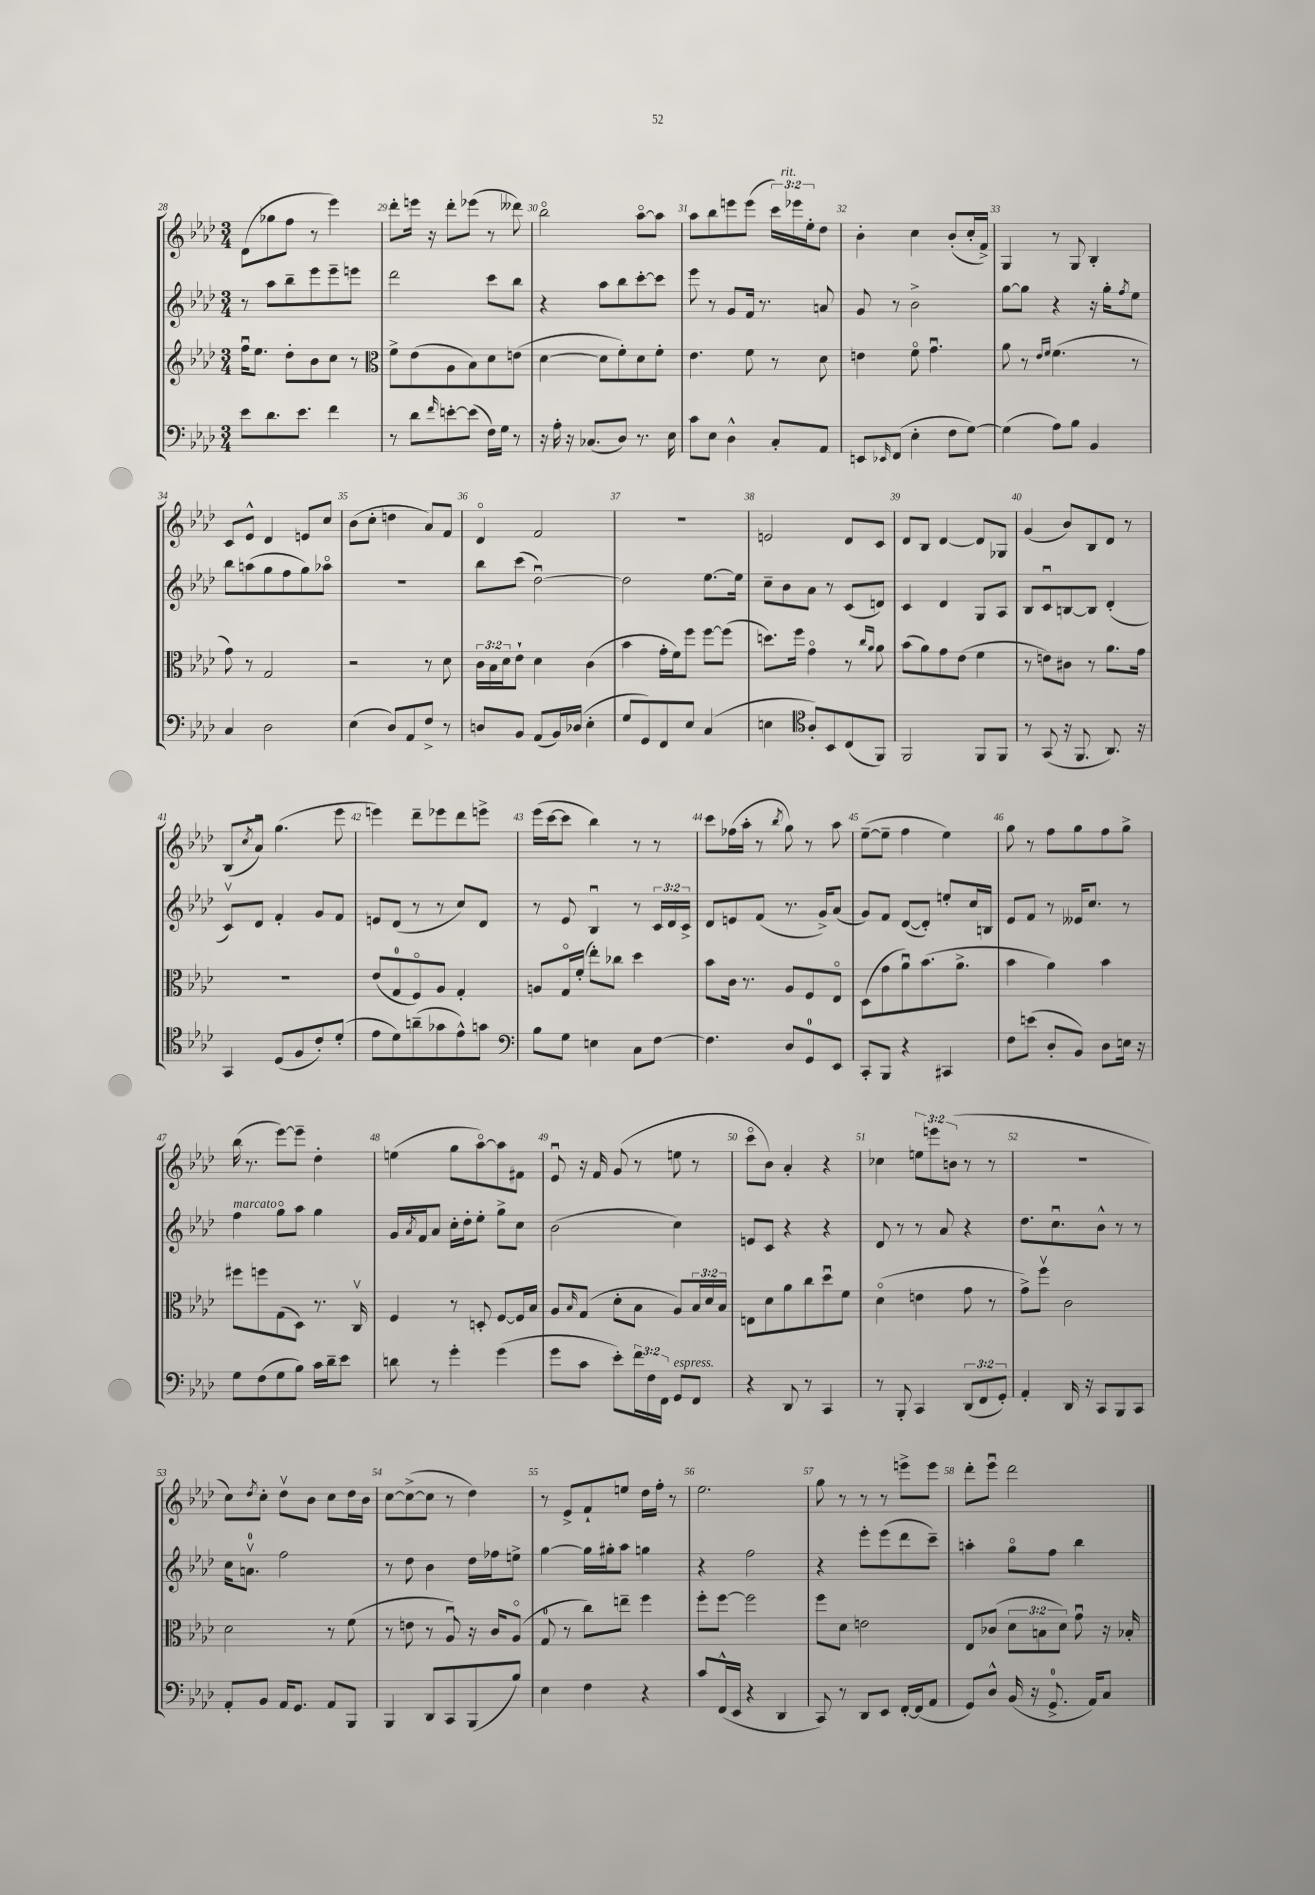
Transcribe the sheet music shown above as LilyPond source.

<<
\new StaffGroup <<
\new Staff = "s0" {
    \clef treble \key aes \major \numericTimeSignature \time 3/4 \override Staff.TupletNumber.text = #tuplet-number::calc-fraction-text
    des'8( ges''8 f''8 r8 ees'''4) |
    des'''8-. e'''16 r16 des'''8-. ees'''8( r8 deses'''8) |
    bes''2\flageolet aes''8~\flageolet aes''8 |
    aes''8 bes''8 e'''8 e'''8( \tuplet 3/2 { c'''16) ees'''16^\markup { \italic "rit." } ees''16-. } des''8 |
    bes'4-. c''4 bes'8-.( c''16-. f'16->) |
    g4 r8 g8 bes4-. |
    c'8 ees'8-^ des'4 e'8 c''8 |
    bes'8( c''8-. d''4 aes'8) f'8 |
    des'4\flageolet f'2 |
    R2. |
    e'2 des'8 c'8 |
    des'8 bes8 des'4~ des'8 ges8 |
    g'4( bes'8) bes8 des'8 r8 |
    bes8( \acciaccatura { c''8 } aes'8\downbow) g''4.( ees'''8 |
    e'''4) des'''8-- ees'''8 des'''8 e'''8-> |
    ees'''16( c'''16~ c'''8 bes''4) r8 r8 |
    c'''8 fes''16( aes''16-. r8 \acciaccatura { bes''8 } g''8) r8 aes''8 |
    ees''8~--( ees''8-- f''4 ees''4) |
    g''8 r8 f''8 g''8 f''8 g''8-> |
    bes''16( r8. ees'''8~) ees'''8-- des''4-. |
    e''4( g''8 aes''8~\flageolet) aes''8 fis'8 |
    ees'8\downbow r16 f'16 g'8( r8 e''8 r8 |
    c'''8\flageolet bes'8) aes'4-. r4 |
    ces''4 \tuplet 3/2 { e''8 e'''8 b'8( } r8 r8 |
    R2. |
    c''8) \acciaccatura { des''8 } c''8-. des''8\upbow bes'8 c''8 des''16 bes'16 |
    c''8~ c''8~->( c''8 r8 des''4) |
    r8 ees'8-> f'8-! e''8 des''16 f''16-. r8 |
    ees''2. |
    g''8 r8 r8 r8 e'''8-> e'''8 |
    des'''8-. ees'''8\downbow des'''2 \bar "|." |
}
\new Staff = "s1" {
    \clef treble \key aes \major \numericTimeSignature \time 3/4 \override Staff.TupletNumber.text = #tuplet-number::calc-fraction-text
    r8 aes''8 bes''8-- ees'''8 ees'''8-- e'''8 |
    des'''2 c'''8 bes''8 |
    r4 aes''8 bes''8 c'''8~-. c'''8 |
    ees'''8 r8 g'8 f'16 r8. a'8 |
    g'8 r8 bes'2-> |
    g''8~ g''8 r4 r16 g''16-. \acciaccatura { f''8 } ees''8 |
    bes''8 a''8( g''8 f''8 g''8) aes''8\flageolet |
    R2. |
    bes''8 c'''8( des''2~\downbow) |
    des''2 ees''8.~ ees''16 |
    c''8-- bes'8 aes'8 r8 c'8( d'8) |
    c'4 des'4 g8 aes8 |
    bes8 c'8\downbow b8~ b8 des'4-.( |
    c'8\upbow) des'8 f'4-. g'8 f'8 |
    e'8 des'8( r8 r8 c''8) des'8 |
    r8 ees'8 bes4\downbow r8 \tuplet 3/2 { c'16 des'16 c'16-> } |
    des'8 e'8 f'8( r8. g'16->) aes'8( |
    g'8) f'8 des'8~( des'8-.) e''8-. c''16 b16 |
    ees'8 f'8 r8 eeses'16 c''8. r8 |
    f''4^\markup { \italic "marcato" } g''8\flageolet aes''8 g''4 |
    g'16 \acciaccatura { aes'8 } f'16 aes'8 c''16-. des''16-. ees''8-. g''8-> c''8 |
    bes'2( c''4) |
    e'8 c'8 r4 r4 |
    des'8 r8 r8 aes'8 r4 |
    des''8. c''8.\downbow bes'8-^ r8 r8 |
    c''16 a'8.-0\upbow f''2 |
    r8 des''8 bes'4 des''16 fes''16 e''8-> |
    g''4~ g''16 gis''16-. aes''8 g''4 |
    r4 f''2 |
    r4 ees'''8-. ees'''8( des'''8 c'''8--) |
    a''4-. g''8\flageolet f''8 bes''4 \bar "|." |
}
\new Staff = "s2" {
    \clef treble \key aes \major \numericTimeSignature \time 3/4 \override Staff.TupletNumber.text = #tuplet-number::calc-fraction-text
    f''16\downbow ees''8. des''8-. bes'8 c''8 r8 |
    \clef alto f'8-> ees'8( aes8 bes8) des'8 e'8( |
    des'4~ des'8 f'8-.) des'8 f'8-. |
    ees'4. f'8 r8 des'8 |
    e'4 f'8\flageolet g'4.\downbow |
    aes'8 r8 \grace { ees'16 f'16 } f'4.( r8 |
    g'8) r8 g2 |
    r2 r8 des'8 |
    \tuplet 3/2 { c'16 bes16 des'16 } ees'8-! des'4 c'4( |
    bes'4 g'16-. f'16) f''8 f''8~ f''8( |
    d''8.) f''16 g'4\flageolet r8 \grace { c''16 aes'16 } aes'8 |
    bes'8( aes'8) g'8 ees'8( f'4 |
    r8 e'8) cis'8 r8 aes'8. g'16 |
    R2. |
    ees'8( g8-0 f8\flageolet) aes8 g4-. |
    a8 g16\flageolet f'16-.( ees''8-.) ces''8 des''4 |
    bes'8 c'16 r8. aes8 f8 ees8\flageolet |
    des8( g'8 aes'8\downbow) bes'8.( aes'8.-> |
    bes'4 aes'4) bes'4 |
    fis''8 f''8 g8( des8) r8. c16\upbow |
    f4 r8 d8-. f8~ f16 bes16 |
    aes8 \grace { bes16 } g8( des'8-. bes8 aes8) \tuplet 3/2 { bes16 des'16 bes16 } |
    e8 des'8 aes'8 c''8 des''8\downbow f'8 |
    des'4\flageolet( e'4 g'8 r8 |
    g'8->) f''8\upbow c'2 |
    des'2 r8 f'8( |
    r8 e'8 r8 aes8\downbow) r16 c'16 aes8\flageolet( |
    g8-0 r8 c''8) e''8-- f''4 |
    f''8-. f''8~ f''2 |
    f''8 des'8 e'2 |
    ees8 ces'8( \tuplet 3/2 { des'8 b8 des'8) } g'8\downbow r16 bes16-. \bar "|." |
}
\new Staff = "s3" {
    \clef bass \key aes \major \numericTimeSignature \time 3/4 \override Staff.TupletNumber.text = #tuplet-number::calc-fraction-text
    ees'8 des'8. ees'8. f'4 |
    r8 des'8 \grace { f'16 } e'8~-. e'8( f16) g16 r8 |
    r16 aes16-. r16 ces8.( des8) r8. ees16 |
    c'8 ees8 des4-^ c8-. aes,8 |
    e,8 \grace { ees,16 } f,8( ees4-. f8 g8~) |
    g4( aes8) bes8 bes,4 |
    c4 des2 |
    ees4( des8) aes,8 f8-> r8 |
    d8 bes,8 aes,8( bes,16) des16( ees4-. |
    g8 g,8) f,8 ees8 c4( |
    e4 \clef tenor aes8-.) bes,8 c8( f,8) |
    f,2 f,8 f,8 |
    r8 g,8( r16 f,8. aes,8.) r16 |
    g,4 des8( f8 c'8-.) des'8-.( |
    ees'8 des'8) a'8--( ges'8 ees'8-^) g'8 |
    \clef bass bes8 g8 e4 c8 f8~ |
    f4. des8 g,8-0 ees,8 |
    c,8-. bes,,8 r4 cis,4 |
    f8 e'8( des8-. bes,8) des8 e16 r16 |
    g8 f8( g8 bes8) c'16 des'16-- ees'8 |
    d'8 r8 g'4-. g'4( |
    g'8 c'8 ees'8-.) \tuplet 3/2 { f'16 f16 f,16 } g,8^\markup { \italic "espress." } f,8 |
    r4 des,8 r8 c,4 |
    r8 bes,,8-. c,4 \tuplet 3/2 { des,8( f,8 g,8-.) } |
    aes,4-. des,16 r16 c,8 bes,,8 c,8 |
    aes,8-. bes,8 aes,16 g,8. aes,8 bes,,8 |
    bes,,4 des,8 c,8 bes,,8( bes8) |
    ees4 f4 r4 |
    c'8 f,16-^( ees,16 r4 des,4 |
    c,8) r8 des,8 ees,8 f,16~-. f,16( aes,8 |
    g,8) des8-^ bes,16( r16 g,8.-0-> aes,16) c8 \bar "|." |
}
>>
>>
\layout { \context { \Score currentBarNumber = #28 \override BarNumber.break-visibility = ##(#f #t #t) barNumberVisibility = #all-bar-numbers-visible } }
